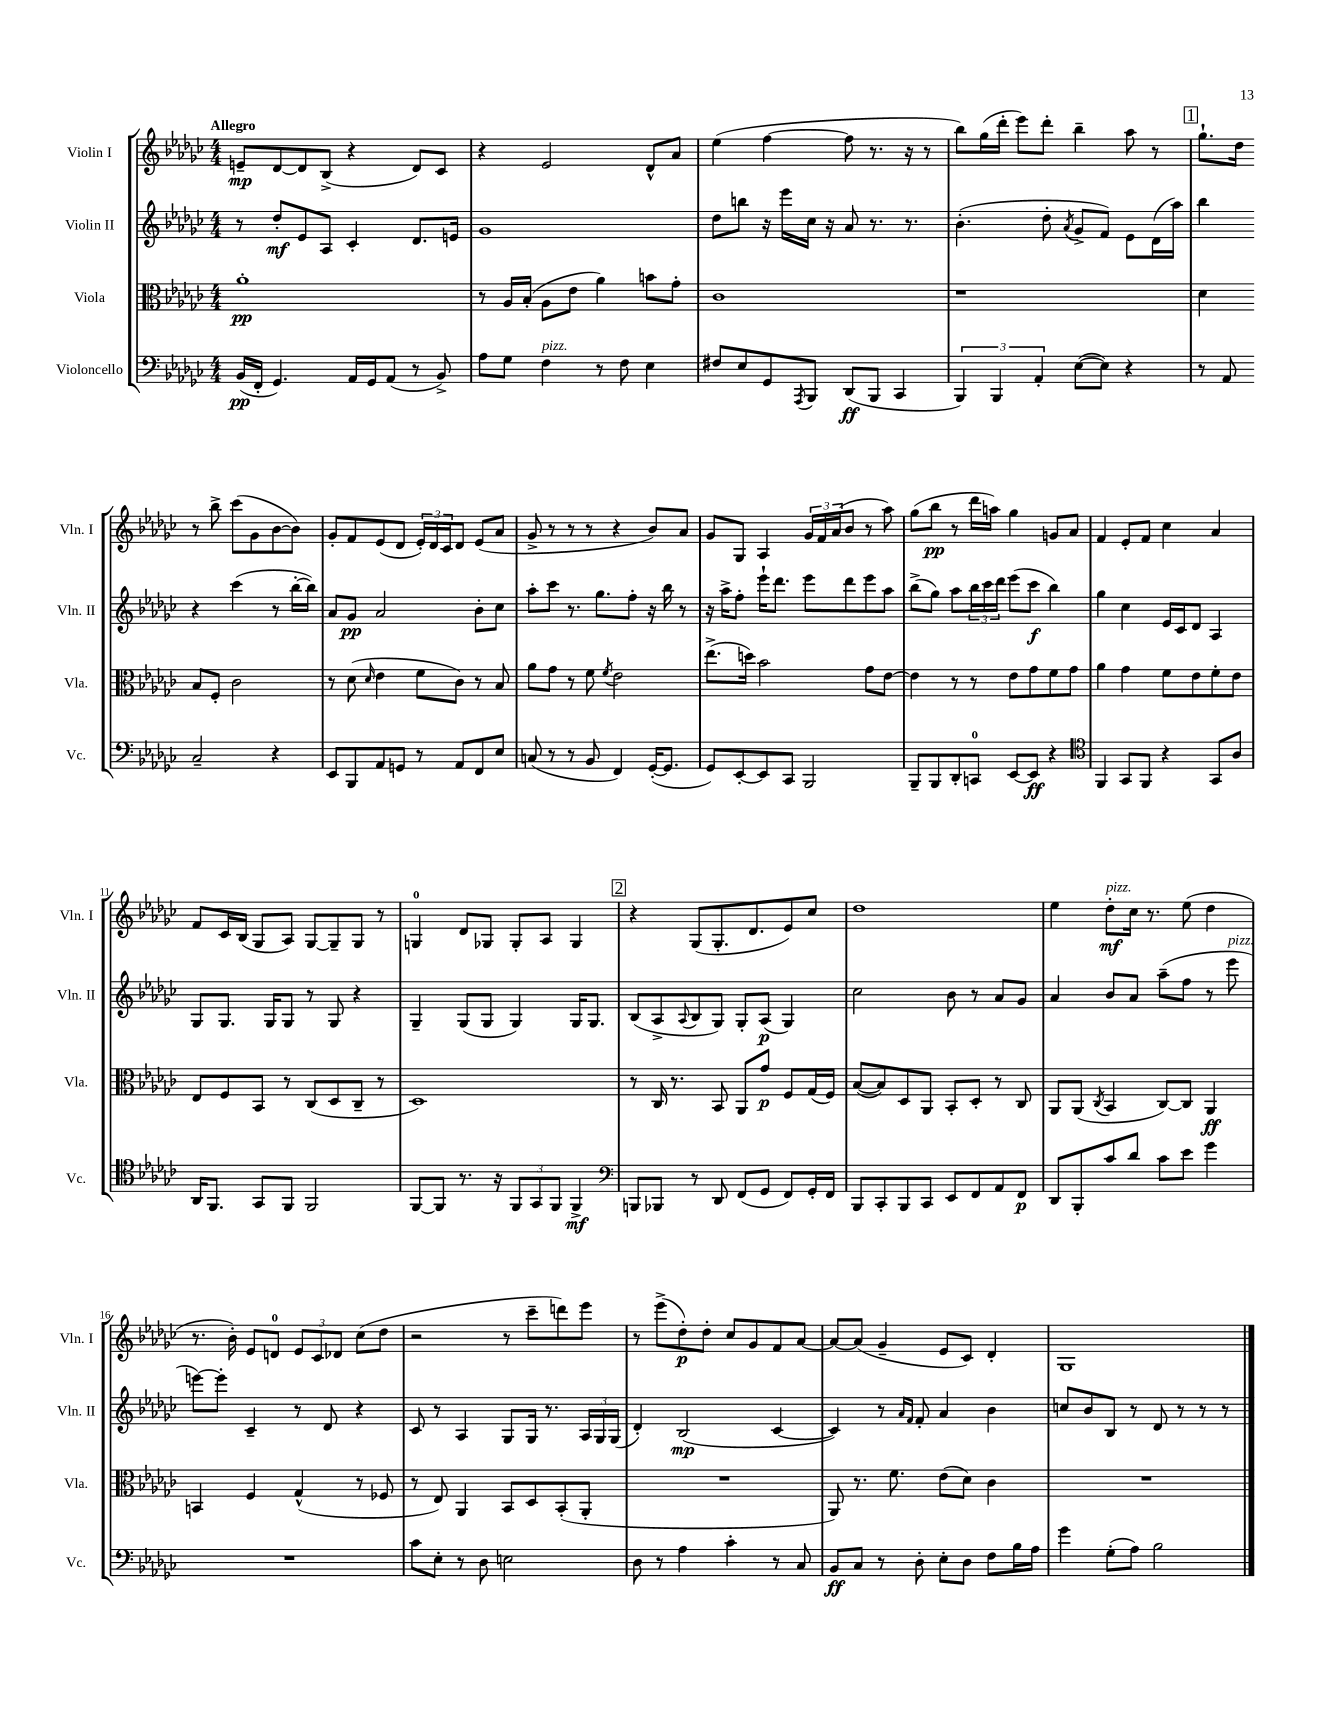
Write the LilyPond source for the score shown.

<<
\new StaffGroup <<
\new Staff = "s0" \with { instrumentName = "Violin I" shortInstrumentName = "Vln. I" } {
    \clef treble \key ges \major \numericTimeSignature \time 4/4 \tempo "Allegro"
    e'8--\mp des'8~ des'8 bes8->( r4 des'8) ces'8 |
    r4 ees'2 des'8-^ aes'8 |
    ees''4( f''4~ f''8 r8. r16 r8 |
    bes''8) ges''16( des'''16-. ees'''8) des'''8-. bes''4-- aes''8 r8 |
    \mark \markup { \box "1" } ges''8.-! des''16 r8 bes''8-> ces'''8( ges'8 bes'8~ bes'8) |
    ges'8-. f'8 ees'8( des'8 \tuplet 3/2 { ees'16-.) des'16 ces'16 } des'8 ees'8( aes'8 |
    ges'8-> r8 r8 r8 r4 bes'8) aes'8 |
    ges'8 ges8 aes4 \tuplet 3/2 { ges'16 f'16 aes'16( } bes'8 r8 aes''8) |
    ges''8( bes''8\pp r8 des'''16 a''16) ges''4 g'8 aes'8 |
    f'4 ees'8-. f'8 ces''4 aes'4 |
    f'8 ces'16 bes16( ges8 aes8) ges8~ ges8-- ges8 r8 |
    g4-0 des'8 ges8 ges8-. aes8 ges4 |
    \mark \markup { \box "2" } r4 ges8( ges8.-. des'8. ees'8) ces''8 |
    des''1 |
    ees''4 des''8-.\mf^\markup { \italic "pizz." } ces''16 r8. ees''8( des''4 |
    r8. bes'16-.) ees'8 d'8-0 \tuplet 3/2 { ees'8 ces'8 des'8 } ces''8( des''8 |
    r2 r8 ces'''8-- d'''8) ees'''8 |
    r8 ees'''8->( des''8-.\p) des''8-. ces''8 ges'8 f'8 aes'8~ |
    aes'8~ aes'8( ges'4-- ees'8 ces'8) des'4-. |
    ges1 \bar "|." |
}
\new Staff = "s1" \with { instrumentName = "Violin II" shortInstrumentName = "Vln. II" } {
    \clef treble \key ges \major \numericTimeSignature \time 4/4
    r8 des''8-.\mf ees'8 aes8 ces'4-. des'8. e'16 |
    ges'1 |
    des''8 b''8 r16 ees'''16 ces''16 r16 aes'8 r8. r8. |
    bes'4.-.( des''8-. \acciaccatura { aes'8 } ges'8-> f'8) ees'8 des'16( aes''16) |
    \mark \markup { \box "1" } bes''4 r4 ces'''4( r8 bes''16~-. bes''16) |
    aes'8 ges'8\pp aes'2 bes'8-. ces''8 |
    aes''8-. ces'''8 r8. ges''8. f''8-. r16 bes''16 r8 |
    r16 aes''16-> f''8-. ees'''16-! des'''8. ees'''8 des'''8 ees'''8 aes''8 |
    bes''8->( ges''8) aes''8 \tuplet 3/2 { bes''16 ces'''16 des'''16 } ees'''8( ces'''8\f bes''4) |
    ges''4 ces''4 ees'16 ces'16 des'8 aes4 |
    ges8 ges8. ges16 ges8 r8 ges8 r4 |
    ges4-- ges8( ges8 ges4) ges16 ges8. |
    \mark \markup { \box "2" } bes8( aes8-> \appoggiatura { aes8 } bes8 ges8) ges8-. aes8\p( ges4) |
    ces''2 bes'8 r8 aes'8 ges'8 |
    aes'4 bes'8 aes'8 aes''8--( f''8 r8 ees'''8^\markup { \italic "pizz." } |
    e'''8~) e'''8-. ces'4-- r8 des'8 r4 |
    ces'8 r8 aes4 ges8 ges16 r8. \tuplet 3/2 { aes16 ges16 ges16( } |
    des'4-.) bes2\mp( ces'4~ |
    ces'4) r8 \grace { aes'16 f'16 } f'8-. aes'4 bes'4 |
    c''8 bes'8 bes8 r8 des'8 r8 r8 r8 \bar "|." |
}
\new Staff = "s2" \with { instrumentName = "Viola" shortInstrumentName = "Vla." } {
    \clef alto \key ges \major \numericTimeSignature \time 4/4
    aes'1-.\pp |
    r8 aes16 bes16-.( aes8 ees'8 aes'4) b'8 ges'8-. |
    ces'1 |
    r1 |
    \mark \markup { \box "1" } des'4 bes8 f8-. ces'2 |
    r8 des'8( \grace { des'16 } ees'4 f'8 ces'8) r8 bes8 |
    aes'8 ges'8 r8 f'8 \acciaccatura { f'8 } ees'2 |
    ees''8.->( d''16) bes'2 ges'8 ees'8~ |
    ees'4 r8 r8 ees'8 ges'8 f'8 ges'8 |
    aes'4 ges'4 f'8 ees'8 f'8-. ees'8 |
    ees8 f8 bes,8 r8 ces8( des8 ces8-- r8 |
    des1) |
    \mark \markup { \box "2" } r8 ces16 r8. bes,8 aes,8 ges'8\p f8 ges16( f16) |
    bes8~( bes8) des8 aes,8 bes,8-. des8-. r8 ces8 |
    aes,8 aes,8( \acciaccatura { ces8 } bes,4 ces8~) ces8 aes,4\ff |
    b,4 f4 ges4-^( r8 fes8 |
    r8 ees8) aes,4 bes,8 des8 bes,8-.( aes,8-. |
    R1 |
    aes,8) r8. f'8. ees'8( des'8) ces'4 |
    R1 \bar "|." |
}
\new Staff = "s3" \with { instrumentName = "Violoncello" shortInstrumentName = "Vc." } {
    \clef bass \key ges \major \numericTimeSignature \time 4/4
    bes,16\pp( f,16-. ges,4.) aes,16 ges,16 aes,8( r8 bes,8->) |
    aes8 ges8 f4^\markup { \italic "pizz." } r8 f8 ees4 |
    fis8 ees8 ges,8 \acciaccatura { aes,,8 } bes,,8 des,8\ff( bes,,8 ces,4 |
    \tuplet 3/2 { bes,,4) bes,,4 aes,4-. } ees8~( ees8) r4 |
    \mark \markup { \box "1" } r8 aes,8 ces2-- r4 |
    ees,8 bes,,8 aes,8 g,8 r8 aes,8 f,8 ees8 |
    c8( r8 r8 bes,8 f,4) ges,16~-.( ges,8. |
    ges,8) ees,8~-. ees,8 ces,8 bes,,2 |
    bes,,8-- bes,,8 des,8-. c,8-0 ees,8~ ees,8\ff r4 |
    \clef tenor f,4 ges,8 f,8 r4 ges,8 aes8 |
    aes,16 f,8. ges,8 f,8 f,2 |
    f,8~ f,8 r8. r16 \tuplet 3/2 { f,8 ges,8 f,8 } f,4->\mf |
    \mark \markup { \box "2" } \clef bass b,,8 bes,,8 r8 des,8 f,8( ges,8 f,8) ges,16-. f,16 |
    bes,,8 ces,8-. bes,,8 ces,8 ees,8 f,8 aes,8 f,8\p |
    des,8 bes,,8-. ces'8 des'8 ces'8 ees'8 ges'4 |
    R1 |
    ces'8 ees8-. r8 des8 e2 |
    des8 r8 aes4 ces'4-. r8 ces8 |
    bes,8\ff ces8 r8 des8-. ees8-. des8 f8 bes16 aes16 |
    ges'4 ges8-.( aes8) bes2 \bar "|." |
}
>>
>>
